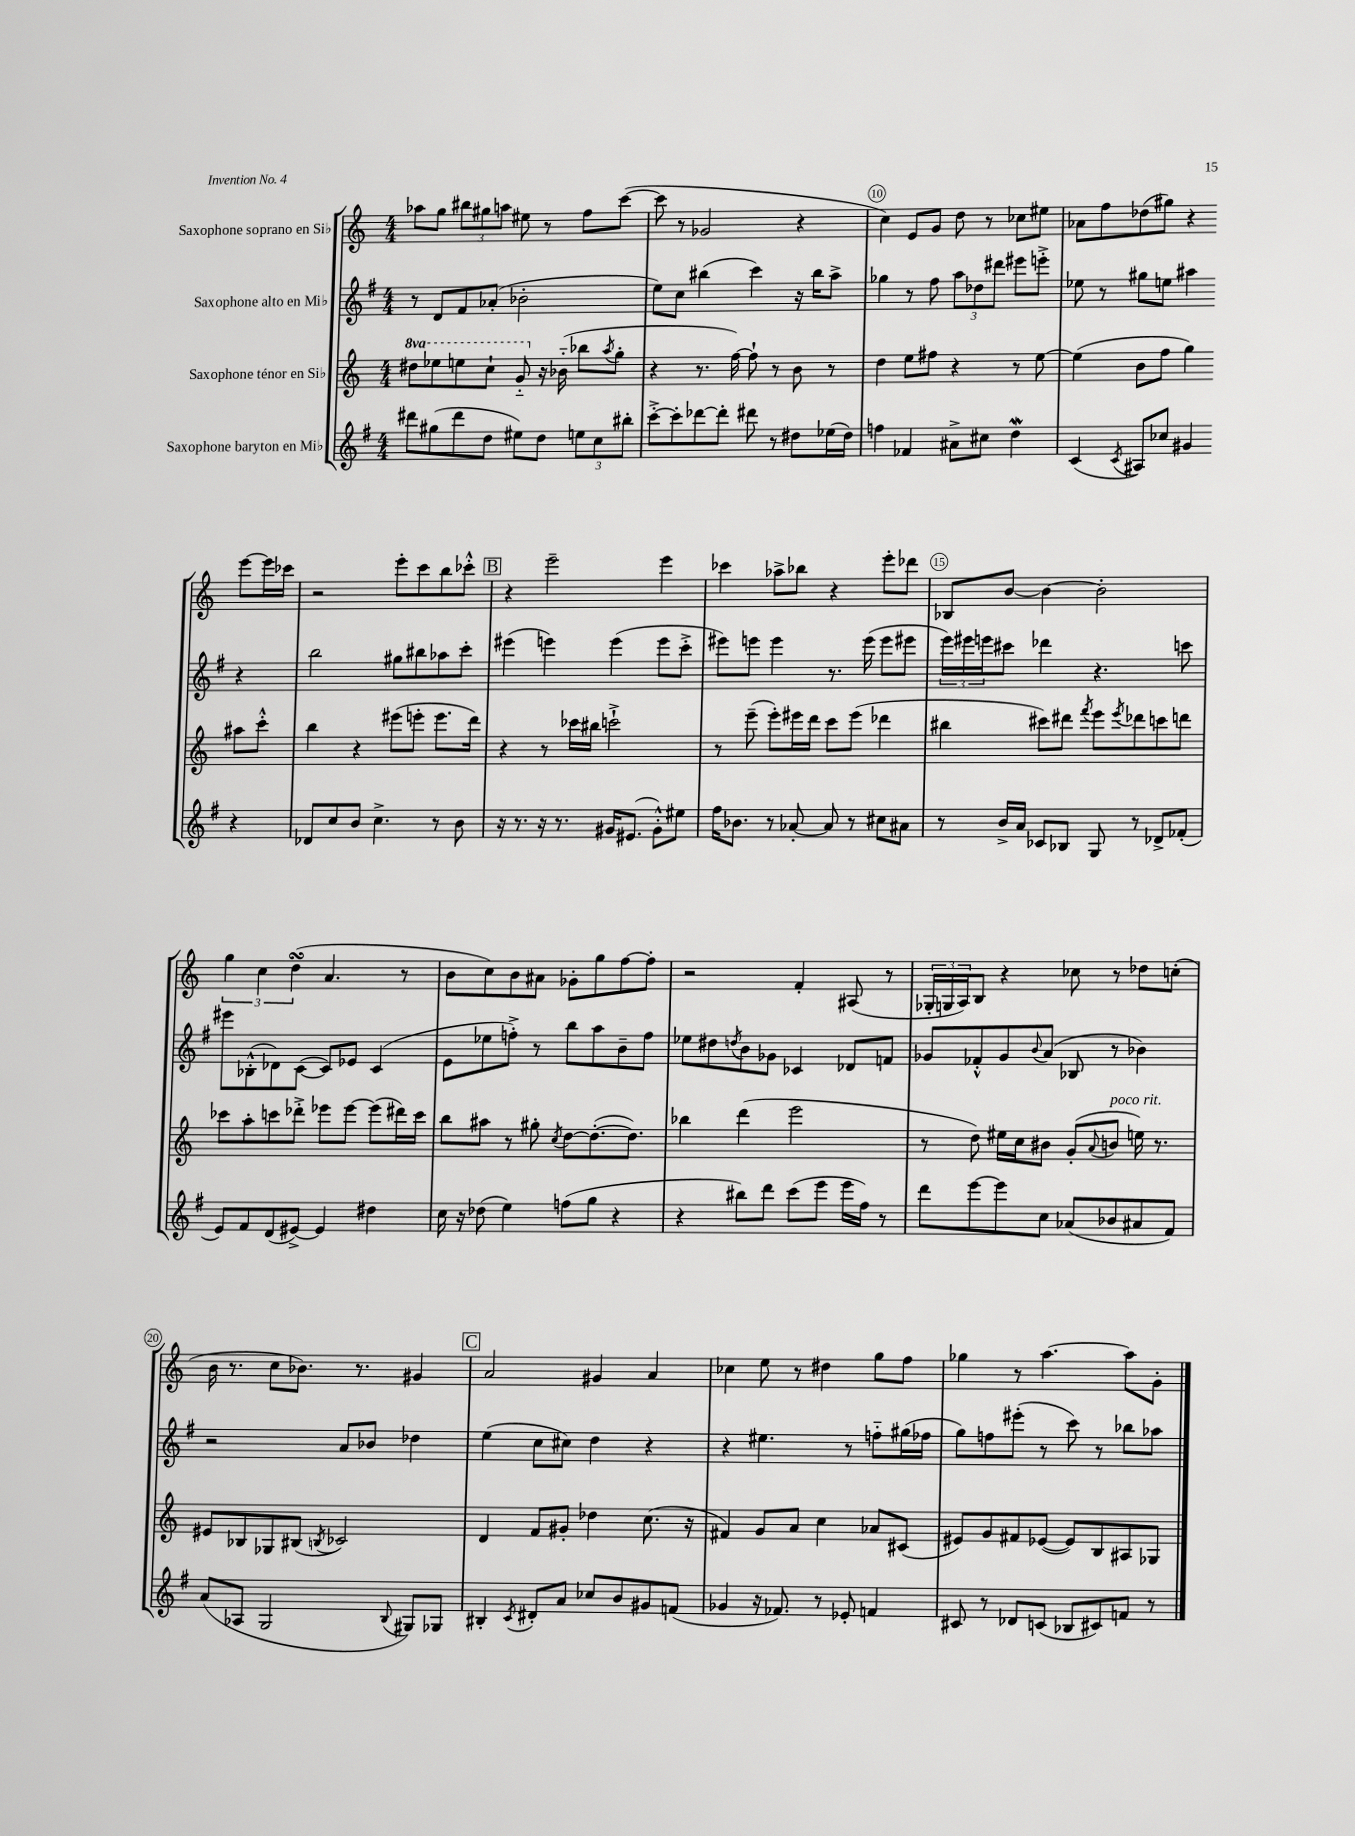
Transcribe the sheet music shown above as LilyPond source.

<<
\new StaffGroup <<
\new Staff = "s0" \with { instrumentName = "Saxophone soprano en Sib" } {
    \clef treble \key c \major \numericTimeSignature \time 4/4
    aes''8 g''8 \tuplet 3/2 { bis''8 gis''8 a''8 } eis''8 r8 f''8 c'''8~( |
    c'''8 r8 ges'2 r4 |
    c''4) e'8 g'8 d''8 r8 ces''8 eis''8 |
    aes'8 f''8 des''8( gis''8) r4 e'''8~ e'''16 ces'''16 |
    r2 e'''8-. c'''8 b''8 ces'''8-.-^ |
    \mark \markup { \box "B" } r4 e'''2-- e'''4 |
    ces'''4 aes''8-> bes''8 r4 e'''8-. des'''8 |
    bes8 b'8~ b'4~ b'2-. |
    \tuplet 3/2 { g''4 c''4 d''4\turn( } a'4. r8 |
    b'8 c''8) b'8 ais'8 ges'8-. g''8 f''8~ f''8-. |
    r2 f'4-. ais8( r8 |
    \tuplet 3/2 { ges16-. g16 a16) } b8 r4 ces''8 r8 des''8 c''8-.( |
    b'16 r8. c''8 bes'8.) r8. gis'4 |
    \mark \markup { \box "C" } a'2 gis'4 a'4 |
    ces''4 e''8 r8 dis''4 g''8 f''8 |
    ges''4 r8 a''4.~ a''8 g'8-. \bar "|." |
}
\new Staff = "s1" \with { instrumentName = "Saxophone alto en Mib" } {
    \clef treble \key g \major \numericTimeSignature \time 4/4
    r8 d'8 fis'8 aes'8-.( bes'2-. |
    e''8) c''8 bis''4( c'''4) r16 bis''16 a''8-> |
    ges''4 r8 fis''8 \tuplet 3/2 { a''8 des''8 dis'''8 } eis'''8 e'''8-.-> |
    ees''8 r8 gis''8 e''8 ais''4 r4 |
    b''2 gis''8 bis''8 aes''8 c'''8-. |
    \mark \markup { \box "B" } eis'''4( e'''4) e'''4( e'''8 c'''8-.-> |
    eis'''8) e'''8 e'''4 r8. e'''16( e'''8 eis'''8 |
    \tuplet 3/2 { e'''16) eis'''16 e'''16 } cis'''8 des'''4 r4. c'''8 |
    eis'''8 bes8-.-^( des'8) c'8~( c'8) ees'8 c'4( |
    e'8 ees''8 f''8-.->) r8 b''8 a''8 b'8-- f''8 |
    ees''8 dis''8 \acciaccatura { d''8 } b'8 ges'8 ces'4 des'8 f'8 |
    ges'8 fes'8-.-^ ges'8 \appoggiatura { b'8 } a'8( bes8 r8 bes'4) |
    r2 a'8 bes'8 des''4 |
    \mark \markup { \box "C" } e''4( c''8 cis''8) d''4 r4 |
    r4 eis''4. r8 f''8-_ gis''16( fes''16 |
    g''8) f''8 eis'''8-.( r8 c'''8) r8 bes''8 aes''8 \bar "|." |
}
\new Staff = "s2" \with { instrumentName = "Saxophone ténor en Sib" } {
    \clef treble \key c \major \numericTimeSignature \time 4/4 \set Staff.ottavationMarkups = #ottavation-simple-ordinals
    \ottava #1 dis'''8 ees'''8 e'''8 c'''8-! g''8-_ \ottava #0 r16 bes'16-_( bes''8 \acciaccatura { a''8 } g''8-. |
    r4 r8. f''16~) f''8-! r8 b'8 r8 |
    d''4 e''8 fis''8 r4 r8 e''8~ |
    e''4( b'8 f''8 g''4) ais''8 c'''8-.-^ |
    b''4 r4 eis'''8( e'''8-. e'''8. d'''16) |
    \mark \markup { \box "B" } r4 r8 ces'''16 bis''16 c'''2-!-> |
    r8 e'''8--( e'''8-.) eis'''16 d'''16 c'''8 eis'''8( des'''4 |
    bis''4 cis'''8) dis'''8 \acciaccatura { f'''8 } e'''8 \acciaccatura { e'''8 } des'''8 c'''8 d'''8 |
    ces'''8 a''8-. c'''8 des'''8-.-> ees'''8 ees'''8~ ees'''8( dis'''16) c'''16 |
    b''8 ais''8 r8 gis''8-. \acciaccatura { c''8 } d''8~ d''8.~-.( d''8.) |
    bes''4 d'''4( e'''2 |
    r8 d''8) eis''16 c''16 bis'8 g'8-.( \appoggiatura { a'8 } b'8^\markup { \italic "poco rit." } e''16) r8. |
    eis'8 bes8 ges8 bis8( \acciaccatura { b8 } ces'2) |
    \mark \markup { \box "C" } d'4 f'8 gis'8-. des''4 c''8.( r16 |
    fis'4) g'8 a'8 c''4 aes'8 cis'8( |
    eis'8) g'8 fis'8 ees'8~( ees'8) b8 ais8 ges8 \bar "|." |
}
\new Staff = "s3" \with { instrumentName = "Saxophone baryton en Mib" } {
    \clef treble \key g \major \numericTimeSignature \time 4/4
    dis'''8 gis''8( dis'''8 d''8 eis''8) d''8 \tuplet 3/2 { e''8 c''8 bis''8-. } |
    c'''8~-.-> c'''8-. des'''8~ des'''8-. dis'''8 r8 dis''8 ees''16( dis''16) |
    f''4 fes'4 ais'8-> cis''8 d''4\mordent |
    c'4( \acciaccatura { c'8 } ais8) ces''8 gis'4 r4 |
    des'8 c''8 b'8 c''4.-> r8 b'8 |
    \mark \markup { \box "B" } r16 r8. r16 r8. gis'16 eis'8.( gis'8-.-^) eis''8 |
    fis''16 bes'8. r8 aes'8~-. aes'8 r8 cis''8 ais'8 |
    r8 b'16-> a'16 ces'8 bes8 g8 r8 des'8-> fes'8-.( |
    e'8) fis'8 d'8( eis'8~->) eis'4 dis''4 |
    c''16 r16 des''8( e''4) f''8( g''8 r4 |
    r4 bis''8) d'''8 c'''8( e'''8 e'''16 fis''16) r8 |
    d'''8 e'''8~ e'''8 c''8 aes'8( bes'8 ais'8 fis'8) |
    a'8( aes8 g2 \appoggiatura { b8 } gis8) ges8 |
    \mark \markup { \box "C" } bis4-. \acciaccatura { c'8 } dis'8-. a'8 ces''8 b'8 gis'8 f'8( |
    ges'4 r16 fes'8.) r8 ees'8-. f'4 |
    cis'8 r8 des'8 c'8( bes8 cis'8) f'8 r8 \bar "|." |
}
>>
>>
\layout { \context { \Score currentBarNumber = #8 \override BarNumber.break-visibility = ##(#f #t #t) barNumberVisibility = #(every-nth-bar-number-visible 5) \override BarNumber.stencil = #(make-stencil-circler 0.1 0.3 ly:text-interface::print) } }
